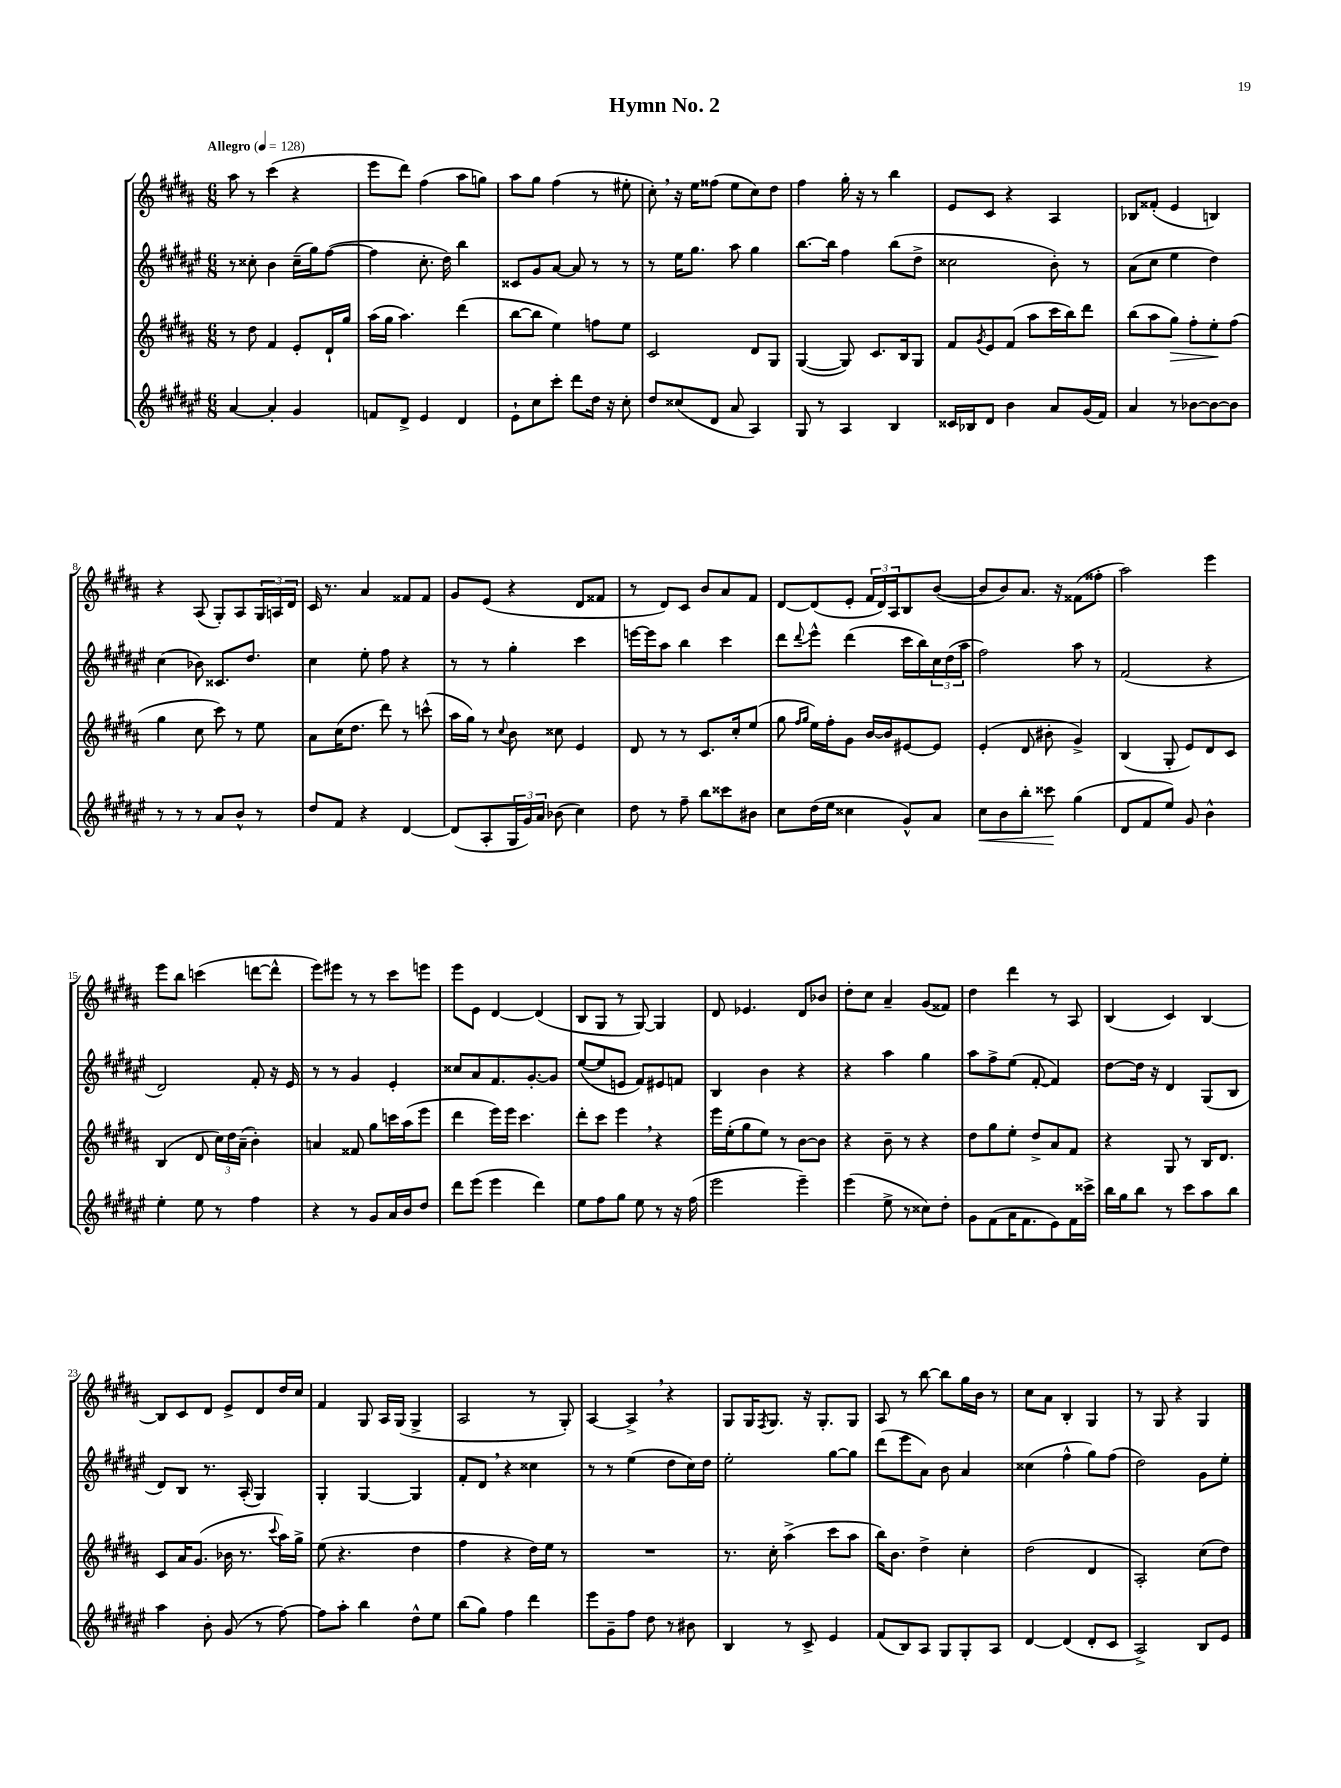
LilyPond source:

\header { title = "Hymn No. 2" }
<<
\new StaffGroup <<
\new Staff = "s0" {
    \clef treble \key b \major \numericTimeSignature \time 6/8 \tempo "Allegro" 4 = 128
    ais''8 r8 cis'''4( r4 |
    e'''8 dis'''8) fis''4( ais''8 g''8) |
    ais''8 gis''8 fis''4( r8 eis''8-. |
    cis''8-.) \breathe r16 e''16 fisis''8( e''8 cis''8) dis''8 |
    fis''4 gis''16-. r16 r8 b''4 |
    e'8 cis'8 r4 ais4 |
    bes8 fisis'8-.( e'4 b4) |
    r4 ais8( gis8-.) ais8 \tuplet 3/2 { gis16 a16 dis'16 } |
    cis'16 r8. ais'4 fisis'8 fisis'8 |
    gis'8 e'8( r4 dis'8 fisis'8 |
    r8 dis'8) cis'8 b'8 ais'8 fis'8 |
    dis'8~ dis'8( e'8-. \tuplet 3/2 { fis'16 dis'16) ais16 } b8 b'8~( |
    b'8 b'8) ais'8. r16 fisis'8( fisis''8-. |
    ais''2) e'''4 |
    e'''8 b''8 c'''4( d'''8~ d'''8-^ |
    e'''8) eis'''8 r8 r8 cis'''8 e'''8 |
    e'''8 e'8 dis'4~ dis'4( |
    b8 gis8 r8 gis8~) gis4 |
    dis'8 ees'4. dis'8 bes'8 |
    dis''8-. cis''8 ais'4-- gis'8( fisis'8) |
    dis''4 dis'''4 r8 ais8 |
    b4( cis'4) b4~ |
    b8 cis'8 dis'8 e'8-> dis'8 dis''16 cis''16 |
    fis'4 gis8 ais16 gis16( gis4-> |
    ais2 r8 gis8-.) |
    ais4~ ais4-> \breathe r4 |
    gis8 gis16 \acciaccatura { fis8 } gis8. r16 gis8.-. gis8 |
    ais8 r8 b''8~ b''8 gis''16 b'16 r8 |
    cis''8 ais'8 b4-. gis4 |
    r8 gis8 r4 gis4 \bar "|." |
}
\new Staff = "s1" {
    \clef treble \key fis \major \numericTimeSignature \time 6/8
    r8 cisis''8-. b'4 cisis''16--( gis''16) fis''8~( |
    fis''4 cis''8.-. dis''16) b''4 |
    cisis'8 gis'8 ais'8~ ais'8 r8 r8 |
    r8 eis''16 gis''8. ais''8 gis''4 |
    b''8.~ b''16 fis''4 b''8( dis''8-> |
    cisis''2 b'8-.) r8 |
    ais'8( cis''8 eis''4 dis''4) |
    cis''4( bes'8) cisis'8. dis''8. |
    cis''4 eis''8-. fis''8 r4 |
    r8 r8 gis''4-. cis'''4 |
    e'''16~ e'''16 ais''8 b''4 cis'''4 |
    dis'''8 \appoggiatura { dis'''8 } eis'''8-^ dis'''4( cis'''16 b''16) \tuplet 3/2 { cis''16 dis''16( ais''16 } |
    fis''2) ais''8 r8 |
    fis'2( r4 |
    dis'2) fis'8-. r16 eis'16 |
    r8 r8 gis'4 eis'4-. |
    cisis''8 ais'8 fis'8. gis'8.~-. gis'8 |
    eis''8~( eis''8 e'8 fis'8) eis'8 f'8 |
    b4 b'4 r4 |
    r4 ais''4 gis''4 |
    ais''8 fis''8-> eis''8( fis'8~-. fis'4) |
    dis''8~ dis''16 r16 dis'4 gis8( b8 |
    dis'8) b8 r8. ais16-.( gis4) |
    gis4-. gis4~ gis4 |
    fis'8-. dis'8 \breathe r4 cisis''4 |
    r8 r8 eis''4( dis''8 cis''16) dis''16 |
    eis''2-. gis''8~ gis''8 |
    dis'''8( eis'''8 ais'8) b'8 ais'4 |
    cisis''4( fis''4-^ gis''8) fis''8( |
    dis''2) gis'8 eis''8-. \bar "|." |
}
\new Staff = "s2" {
    \clef treble \key b \major \numericTimeSignature \time 6/8
    r8 dis''8 fis'4 e'8-. dis'16-! gis''16 |
    ais''16( gis''16 ais''4.) dis'''4( |
    b''8~ b''8 e''4) f''8 e''8 |
    cis'2 dis'8 gis8 |
    gis4~( gis8) cis'8. b16 gis8 |
    fis'8 \acciaccatura { gis'8 } e'8 fis'8( ais''8 cis'''16 b''16) dis'''8 |
    b''8( ais''8 gis''8\>) fis''8-. e''8-.\! fis''8( |
    gis''4 cis''8 cis'''8) r8 e''8 |
    ais'8 cis''16( dis''8. dis'''8) r8 c'''8-^( |
    ais''16 gis''16) r8 \appoggiatura { cis''8 } b'8 cisis''8 e'4 |
    dis'8 r8 r8 cis'8. cis''16-. e''8( |
    gis''8 \grace { fis''16 gis''16 } e''16) fis''16-. gis'8 b'16~ b'16 eis'8~ eis'8 |
    e'4-.( dis'8 bis'8-. gis'4->) |
    b4( gis8-. e'8) dis'8 cis'8 |
    b4( dis'8 \tuplet 3/2 { cis''16) dis''16 ais'16--( } b'4-.) |
    a'4 fisis'8 gis''8 c'''16 ais''16( e'''8 |
    dis'''4 e'''16) e'''16 cis'''4. |
    dis'''8-. cis'''8 e'''4 \breathe r4 |
    e'''16 e''16-.( gis''8 e''8) r8 b'8~ b'8 |
    r4 b'8-- r8 r4 |
    dis''8 gis''8 e''8-. dis''8-> ais'8 fis'8 |
    r4 gis8 r8 b16 dis'8. |
    cis'8 ais'16 gis'8.( bes'16 r8. \appoggiatura { cis'''8 } ais''16) gis''16-> |
    e''8( r4. dis''4 |
    fis''4 r4 dis''16) e''16 r8 |
    R2. |
    r8. cis''16-. ais''4->( cis'''8 ais''8 |
    b''16) b'8. dis''4-> cis''4-. |
    dis''2( dis'4 |
    ais2-.) cis''8( dis''8) \bar "|." |
}
\new Staff = "s3" {
    \clef treble \key fis \major \numericTimeSignature \time 6/8
    ais'4~ ais'4-. gis'4 |
    f'8 dis'8-> eis'4 dis'4 |
    eis'8-! cis''8 cis'''8-. dis'''8 dis''16 r16 cis''8-. |
    dis''8 cisis''8( dis'8 ais'8 ais4) |
    gis8 r8 ais4 b4 |
    cisis'16 bes16 dis'8 b'4 ais'8 gis'16( fis'16) |
    ais'4 r8 bes'8~ bes'8~ bes'8 |
    r8 r8 r8 ais'8 b'8-^ r8 |
    dis''8 fis'8 r4 dis'4~ |
    dis'8( ais8-. \tuplet 3/2 { gis16 gis'16) ais'16 } bes'8( cis''4) |
    dis''8 r8 fis''8-- b''8 cisis'''8 bis'8 |
    cis''8 dis''16( eis''16 cisis''4 gis'8-^) ais'8 |
    cis''8\< b'8 b''8-. cisis'''8\! gis''4( |
    dis'8 fis'8 eis''8) gis'8 b'4-^ |
    eis''4-. eis''8 r8 fis''4 |
    r4 r8 gis'8 ais'16 b'16 dis''8 |
    dis'''8 eis'''8( eis'''4 dis'''4) |
    eis''8 fis''8 gis''8 eis''8 r8 r16 fis''16( |
    eis'''2 eis'''4--) |
    eis'''4( eis''8-> r8 cisis''8) dis''8-. |
    gis'8 fis'8( ais'16 fis'8. eis'8) fis'16 cisis'''16-> |
    b''16 gis''16 b''8 r8 cis'''8 ais''8 b''8 |
    ais''4 b'8-. gis'8( r8 fis''8~) |
    fis''8 ais''8-. b''4 dis''8-^ eis''8 |
    b''8( gis''8) fis''4 dis'''4 |
    eis'''8 gis'8-- fis''8 dis''8 r8 bis'8 |
    b4 r8 cis'8-> eis'4 |
    fis'8( b8) ais8 gis8 gis8-. ais8 |
    dis'4~ dis'4( dis'8-. cis'8 |
    ais2->) b8 eis'8 \bar "|." |
}
>>
>>
